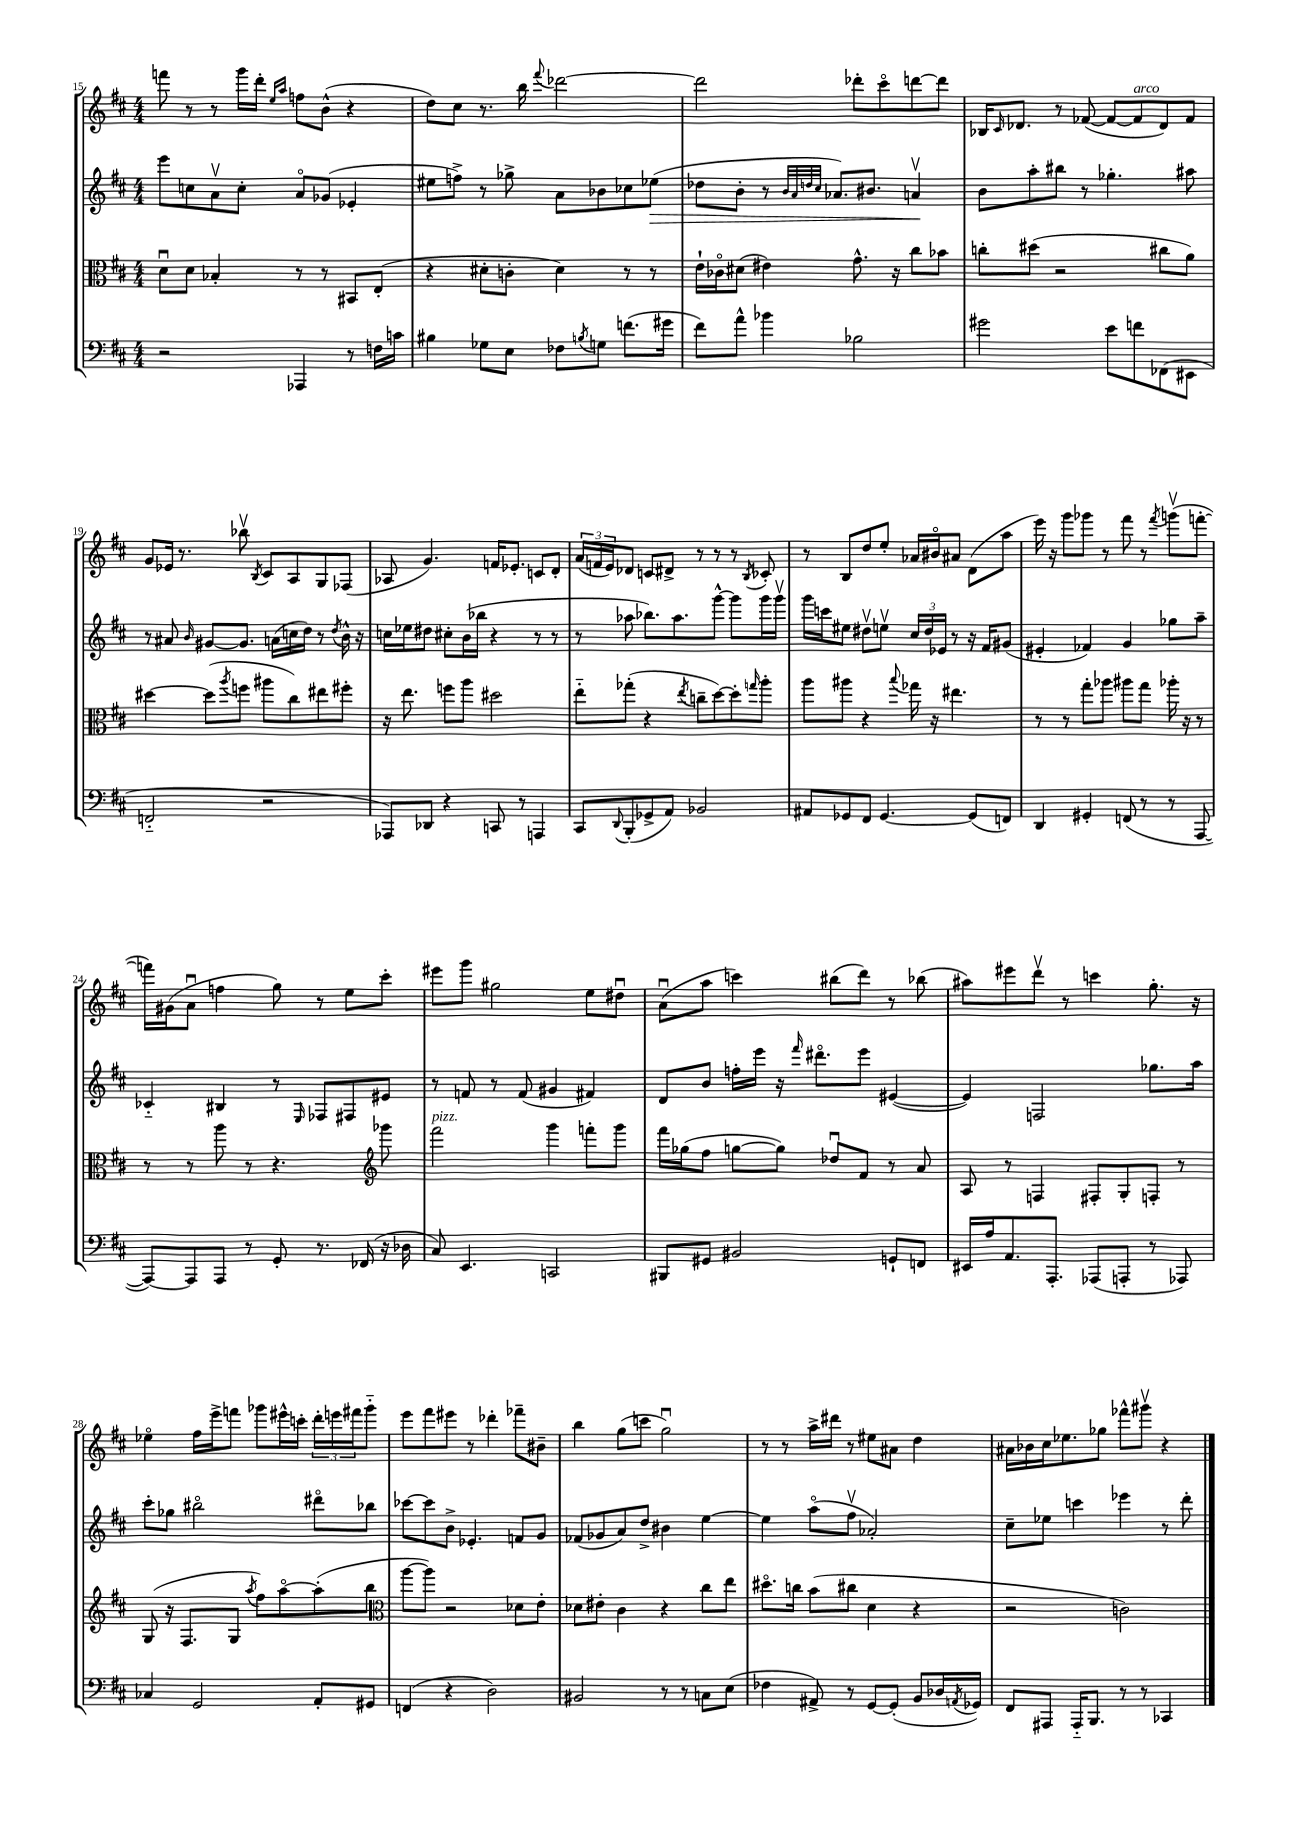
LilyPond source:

<<
\new StaffGroup <<
\new Staff = "s0" {
    \clef treble \key d \major \numericTimeSignature \time 4/4
    f'''8 r8 r8 g'''16 d'''16-. \grace { e''16 a''16 } f''8 b'8-^( r4 |
    d''8) cis''8 r8. b''16 \appoggiatura { fis'''8 } des'''2~ |
    des'''2 des'''8-. cis'''8\flageolet d'''8~ d'''8 |
    bes16 \grace { cis'16 } des'8. r8 fes'8~( fes'8~ fes'8^\markup { \italic "arco" } des'8) fes'8 |
    g'8 ees'16 r8. bes''8\upbow \acciaccatura { b8 } cis'8 a8 g8 fes8( |
    aes8 g'4.) f'16 ees'8.-. c'8 d'8-. |
    \tuplet 3/2 { a'16( f'16 e'16) } des'8 c'8 dis'8-> r8 r8 r8 \acciaccatura { b8 } ces'8-. |
    r8 b8 d''8 e''8-. aes'16 bis'16\flageolet ais'8 d'8( a''8 |
    e'''16) r16 g'''8 ges'''8 r8 fis'''8 r8 \acciaccatura { fis'''8 } g'''8\upbow( f'''8~-. |
    f'''16) gis'16( a'8\downbow f''4 g''8) r8 e''8 cis'''8-. |
    eis'''8 g'''8 gis''2 e''8 dis''8\downbow |
    a'8\downbow( a''8 c'''4) bis''8( d'''8) r8 bes''8( |
    ais''8) eis'''8 d'''8\upbow r8 c'''4 g''8.-. r16 |
    ees''4\flageolet fis''16 e'''16-> f'''8 ges'''8 eis'''16-^ c'''16-. \tuplet 3/2 { d'''16-. e'''16 fis'''16 } ges'''8-_ |
    e'''8 fis'''8 eis'''8 r8 des'''4-. fes'''8-- bis'8-- |
    b''4 g''8( c'''8 g''2\downbow) |
    r8 r8 a''16-> dis'''16 r8 eis''8 ais'8 d''4 |
    ais'16 bes'16 cis''16 ees''8. ges''8 fes'''8-^ gis'''8\upbow r4 \bar "|." |
}
\new Staff = "s1" {
    \clef treble \key d \major \numericTimeSignature \time 4/4
    e'''8 c''8 a'8\upbow c''8-. a'8\flageolet ges'8( ees'4-. |
    eis''8 f''8->) r8 ges''8-> a'8 bes'8 ces''8 ees''8\>( |
    des''8 b'8-. r8 \grace { b'32 a'32 d''32 cis''32 } aes'8.) bis'8. a'4\upbow\! |
    b'8 a''8-. bis''8 r8 ges''4.-. ais''8 |
    r8 ais'8 \grace { b'16 } gis'8~ gis'8. a'16( c''16 d''16) r8 \acciaccatura { d''8 } b'16-^ r16 |
    c''16 ees''16 dis''8 cis''8-. b'16( bes''16 r4 r8 r8 |
    r8 aes''8 bes''8.) aes''8. g'''8~-^ g'''8 g'''16 g'''16\upbow |
    g'''16 c'''16 eis''8 dis''8\upbow e''8\upbow \tuplet 3/2 { cis''16 dis''16 ees'16 } r8 r16 fis'16 gis'8( |
    eis'4-. fes'4) g'4 ges''8 a''8-- |
    ces'4-_ bis4 r8 \grace { e16 } fes8 fis8 eis'8 |
    r8 f'8 r8 f'8( gis'4 fis'4) |
    d'8 b'8 f''16-. e'''16 r16 \grace { fis'''16 } dis'''8.\flageolet e'''8 eis'4~( |
    eis'4) f2 ges''8. a''16 |
    cis'''8-. ges''8 bis''2\flageolet dis'''8\flageolet bes''8 |
    ces'''8~ ces'''8 b'8-> ees'4.-. f'8 g'8 |
    fes'8( ges'8 a'8) d''8-> bis'4 e''4~ |
    e''4 a''8\flageolet( fis''8\upbow aes'2-.) |
    cis''8-- ees''8 c'''4 ees'''4 r8 d'''8-. \bar "|." |
}
\new Staff = "s2" {
    \clef alto \key d \major \numericTimeSignature \time 4/4
    d'8\downbow d'8 bes4-. r8 r8 bis,8 e8-.( |
    r4 dis'8-. c'8-. dis'4) r8 r8 |
    e'16-! ces'16\flageolet dis'8( eis'4) g'8.-^ r16 cis''8 bes'8 |
    c''8-. dis''8( r2 cis''8 a'8) |
    dis''4~ dis''8( \acciaccatura { a''8 } f''8 ais''8 cis''8) eis''8 fis''8-. |
    r16 e''8. f''8 a''8 dis''2 |
    e''8-_ ges''8-.( r4 \acciaccatura { e''8 } c''8-- d''8~) d''8-. \grace { g''16 } a''8-. |
    a''8 ais''8 r4 \appoggiatura { b''8 } ges''16 r16 eis''4. |
    r8 r8 g''8-. aes''8 ais''8 g''8 aes''16-. r16 r8 |
    r8 r8 a''8 r8 r4. \clef treble ges'''8 |
    fis'''2^\markup { \italic "pizz." } g'''4 f'''8-. g'''8 |
    fis'''16 ges''16( fis''8 g''8~ g''8) des''8\downbow fis'8 r8 a'8 |
    a8 r8 f4 fis8-. g8-. f8-. r8 |
    g8( r16 fis8. g8 \acciaccatura { a''8 } fis''8) a''8~\flageolet a''8-.( b''8 |
    \clef alto a''8~ a''8) r2 des'8 e'8-. |
    des'8 eis'8-. cis'4 r4 cis''8 e''8 |
    dis''8.\flageolet c''16 b'8( cis''8 d'4 r4 |
    r2 c'2) \bar "|." |
}
\new Staff = "s3" {
    \clef bass \key d \major \numericTimeSignature \time 4/4
    r2 aes,,4 r8 f16 c'16 |
    bis4 ges8 e8 fes8 \acciaccatura { b8 } g8 f'8.( gis'16 |
    fis'8) a'8-^ bes'4 bes2 |
    gis'2 e'8 f'8 fes,8( eis,8 |
    f,2-_ r2 |
    aes,,8) des,8 r4 c,8 r8 a,,4 |
    cis,8 \appoggiatura { d,8 } b,,8-.( ges,8-> a,8) bes,2 |
    ais,8 ges,8 fis,8 ges,4.~ ges,8( f,8) |
    d,4 gis,4-. f,8( r8 r8 a,,8~ |
    a,,8~) a,,8 a,,8 r8 g,8-. r8. fes,16( r16 des16 |
    cis8) e,4. c,2 |
    bis,,8 gis,8 bis,2 g,8-! f,8 |
    eis,16 a16 a,8. a,,8.-. aes,,8( a,,8-. r8 aes,,8) |
    ces4 g,2 a,8-. gis,8 |
    f,4( r4 d2) |
    bis,2 r8 r8 c8 e8( |
    fes4 ais,8->) r8 g,8~ g,8-.( b,8 des16 \acciaccatura { a,8 } ges,16) |
    fis,8 ais,,8 ais,,16-_ b,,8. r8 r8 ces,4 \bar "|." |
}
>>
>>
\layout { \context { \Score currentBarNumber = #15 } }
